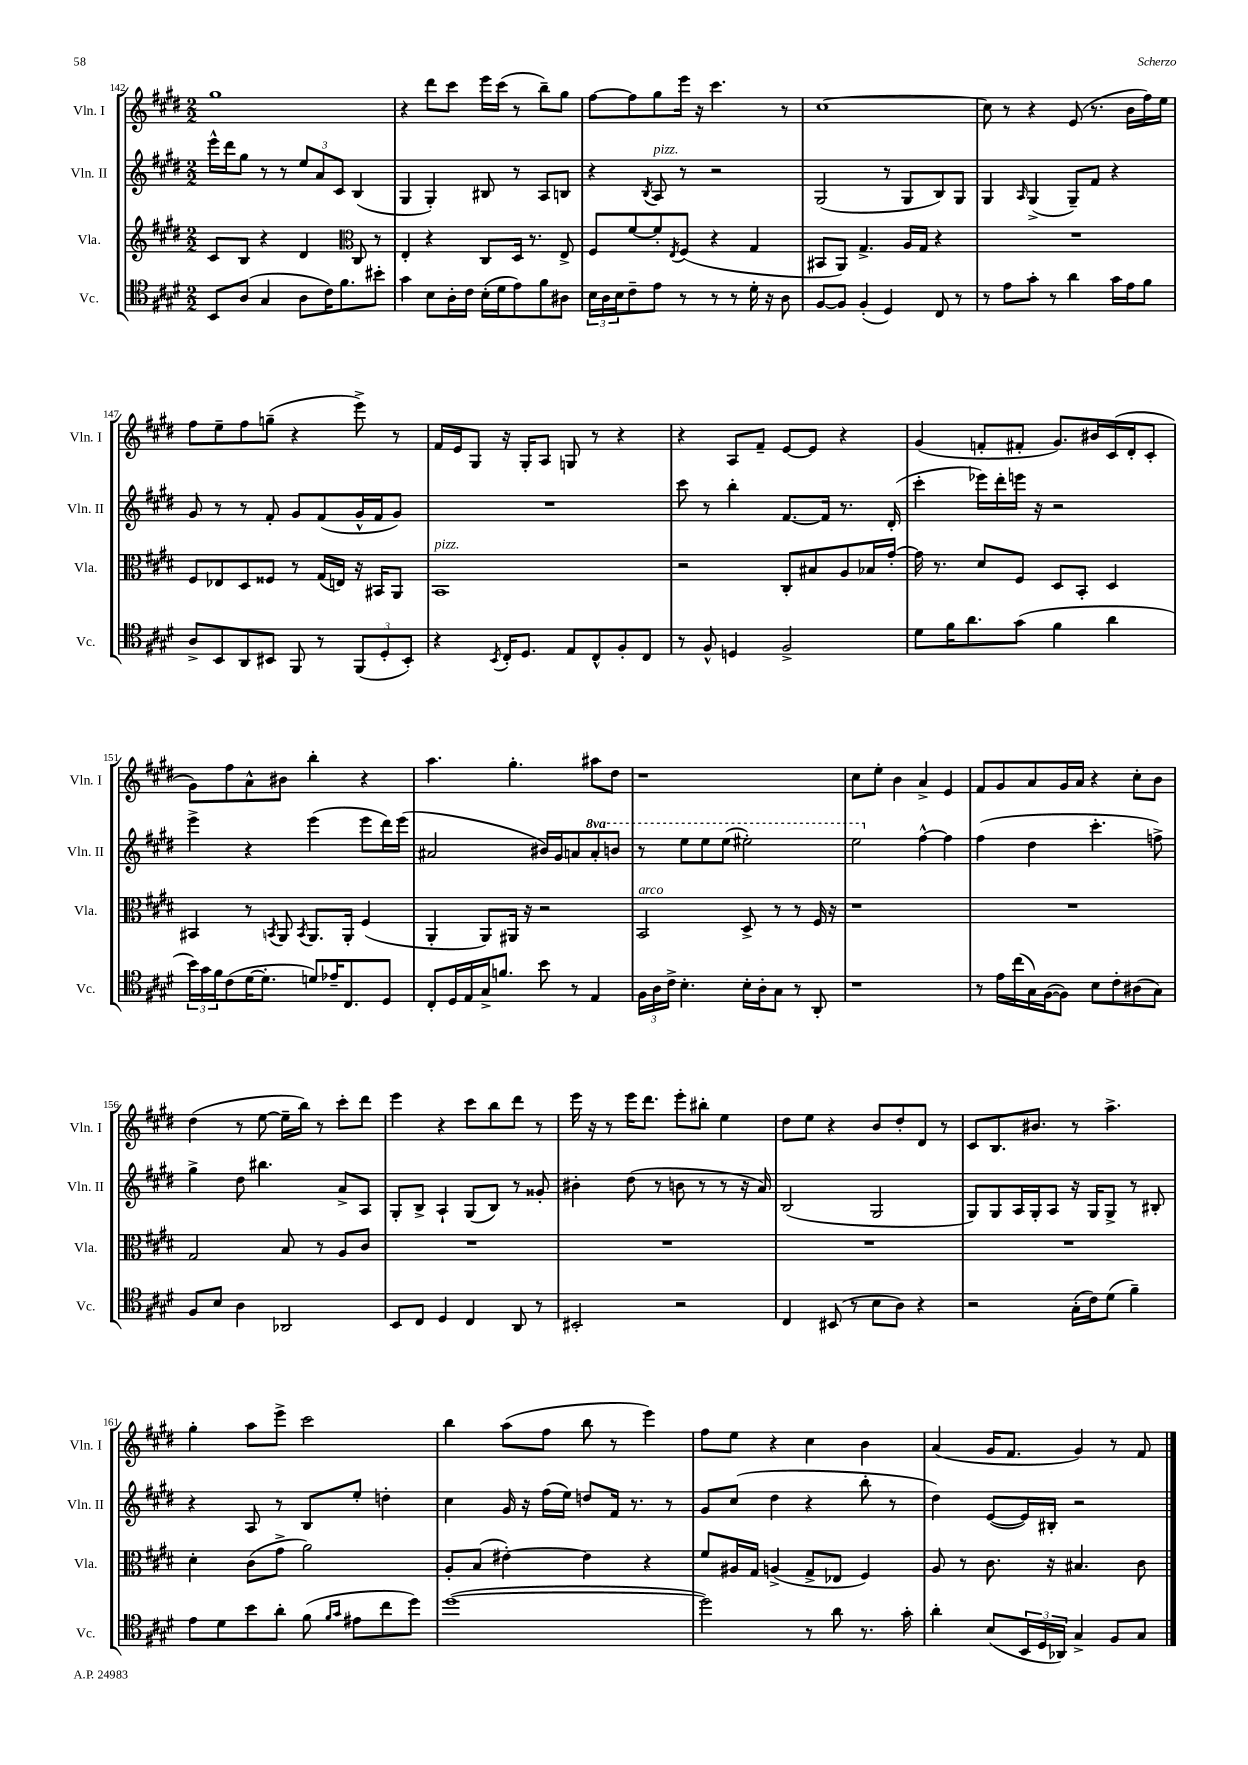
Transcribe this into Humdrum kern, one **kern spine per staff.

**kern	**kern	**kern	**kern
*staff4	*staff3	*staff2	*staff1
*clefC4	*clefG2	*clefG2	*clefG2
*k[f#c#g#d#]	*k[f#c#g#d#]	*k[f#c#g#d#]	*k[f#c#g#d#]
*M2/2	*M2/2	*M2/2	*M2/2
8BB	8c#	16eee^^	1gg#
.	.	16ddd#	.
(8A	8B	8gg#	.
4G#	4r	8r	.
.	.	8r	.
8A	4d#	12ee	.
.	.	12a	.
16c#)	.	.	.
.	.	12c#	.
8.f#	.	.	.
*	*clefC3	*	*
.	8C#	(4B	.
8b#'	8r	.	.
=	=	=	=
4g#	4E'	4G#	4r
8B	4r	4G#')	8ddd#
16A'	.	.	8ccc#
16c#	.	.	.
(16B'	8C#	8B#	16eee
16d#	.	.	(16ccc#
8e)	16D#	8r	8r
.	8.r	.	.
8f#	.	8A	8bb~)
8A#	8E^	8B	8gg#
=	=	=	=
24B	8F#	4r	[8ff#
24A	.	.	.
24B	.	.	.
8c#~	[8f#	.	8ff#]
.	.	8qB	.
8e	8f#']	8A	8gg#
.	8qE	.	.
8r	(8F#	8r	16eee
.	.	.	16r
8r	4r	2r	4.ccc#
8r	.	.	.
16d#'	4G#	.	.
16r	.	.	.
8A	.	.	8r
=	=	=	=
[8F#	8BB#	(2G#	[1cc#
8F#]	8AA)	.	.
(4F#'	4.G#^	.	.
4D#)	.	8r	.
.	16A	8G#	.
.	16G#	.	.
8C#	4r	8B)	.
8r	.	8G#	.
=	=	=	=
8r	1r	4G#	8cc#]
8e	.	.	8r
.	.	16qqA	.
8g#'	.	(4G#^	4r
8r	.	.	.
4a	.	8G#~)	(8e
.	.	8f#	8.r
16g#	.	4r	.
16e	.	.	16b
8f#	.	.	16ff#)
.	.	.	16ee
=	=	=	=
8A^	8F#	8g#	8ff#
8BB	8E-	8r	8ee~
8AA	8D#	8r	8ff#
8BB#	8F##	8f#'	(8gg~
8FF#	8r	8g#	4r
8r	(16G#	(8f#	.
.	16E)	.	.
(12FF#	16r	16g#^^	8eee^)
.	16BB#	16f#	.
12D#'	.	.	.
.	8AA	8g#)	8r
12BB#')	.	.	.
=	=	=	=
4r	1BB	1r	16f#
.	.	.	16e
.	.	.	8G#
8qBB	.	.	.
16C#'	.	.	16r
8.D#	.	.	16G#'
.	.	.	8A
8E	.	.	8G
8C#^^	.	.	8r
8F#'	.	.	4r
8C#	.	.	.
=	=	=	=
8r	2r	8ccc#	4r
8F#^^	.	8r	.
4D	.	4bb'	8A
.	.	.	8f#~
2F#^	8C#'	[8.f#	[8e
.	8B#	.	8e]
.	.	16f#]	.
.	8A	8.r	4r
.	16B-	.	.
.	[16g#'	(16d#'	.
=	=	=	=
8d#	16g#]	4ccc#'	(4g#
.	8.r	.	.
16f#	.	.	.
8.a	.	.	.
.	8d#	16eee-)	8f'
.	.	16ddd#'	.
(8g#	8F#	16eee	8f#'
.	.	16r	.
4f#	8D#	2r	8.g#)
.	8BB'	.	.
.	.	.	16b#
4a	4D#	.	(16c#
.	.	.	16d#'
.	.	.	8c#'
=	=	=	=
24b)	4BB#	4eee^	8g#)
24g#	.	.	.
24f#	.	.	.
(8c#	.	.	8ff#
[16d#	8r	4r	8a^^
8.d#']	.	.	.
.	8qBB	.	.
.	8AA	.	8b#
.	8qBB	.	.
8d)	8.AA	(4eee	4bb'
16e-~	.	.	.
8.C#	16AA'	.	.
.	(4F#	8eee	4r
8D#	.	16ddd#)	.
.	.	(16eee	.
=	=	=	=
8C#'	4AA'	2a#	4.aa
16D#	.	.	.
16E	.	.	.
16G#^	8AA)	.	.
8.f	.	.	.
.	16AA#	.	4.gg#'
.	16r	.	.
8b	2r	16b#)	.
.	.	16g#	.
8r	.	8a	.
4E	.	8aa'	8aa#
.	.	8bb	8dd#
=	=	=	=
24F#	2BB	8r	1r
24A	.	.	.
24c#^	.	.	.
4.B'	.	8eee	.
.	.	8eee	.
.	.	(8eee	.
16B'	8D#^	2eee#')	.
16A'	.	.	.
8G#	8r	.	.
8r	8r	.	.
8AA'	16F#	.	.
.	16r	.	.
=	=	=	=
1r	1r	2eee	8cc#
.	.	.	8ee'
.	.	.	4b
.	.	[4ff#^^	4a^
.	.	4ff#]	4e
=	=	=	=
8r	1r	(4ff#	8f#
16e	.	.	8g#
(16cc#	.	.	.
16G#)	.	4dd#	8a
([16F#	.	.	.
8F#])	.	.	16g#
.	.	.	16a
8B	.	4.ccc#'	4r
8c#'	.	.	.
(8A#	.	.	8cc#'
8G#)	.	8ff^)	8b
=	=	=	=
8F#	2G#	4gg#^	(4dd#
8B	.	.	.
4A	.	8dd#	8r
.	.	4.bb#	[8ee
2AA-	8B	.	16ee~]
.	.	.	16bb)
.	8r	.	8r
.	8A	8a^	8ccc#'
.	8c#	8A	8ddd#
=	=	=	=
8BB	1r	8G#'	4eee
8C#	.	8B^	.
4D#	.	4A`	4r
4C#	.	(8G#	8ccc#
.	.	8B)	8bb
8AA	.	8r	8ddd#
8r	.	8g##'	8r
=	=	=	=
2BB#'	1r	4b#'	16eee
.	.	.	16r
.	.	.	8r
.	.	(8dd#	16eee
.	.	.	8.ddd#
.	.	8r	.
2r	.	8b	8eee'
.	.	8r	8bb#'
.	.	8r	4ee
.	.	16r	.
.	.	16a)	.
=	=	=	=
4C#	1r	(2B	8dd#
.	.	.	8ee
(8BB#	.	.	4r
8r	.	.	.
8B	.	2G#	8b
8A)	.	.	8dd#'
4r	.	.	8d#
.	.	.	8r
=	=	=	=
2r	1r	8G#)	8c#
.	.	8G#	8.B
.	.	16A	.
.	.	16G#'	8.b#
.	.	8A	.
(16G#'	.	16r	8r
16c#)	.	16G#	.
(8d#	.	8G#^	4.aa^
4f#~)	.	8r	.
.	.	8B#'	.
=	=	=	=
8e	4d#'	4r	4gg#'
8d#	.	.	.
8b	(8c#	8A	8aa
8a'	8g#^	8r	8eee^
(8f#	2a)	8B	2ccc#
16qqf#	.	.	.
16qqg#	.	.	.
8e#	.	8ee'	.
8cc#	.	4dd'	.
8dd#)	.	.	.
=	=	=	=
([1dd#	8A'	4cc#	4bb
.	(8B	.	.
.	[4e#')	16g#	(8aa
.	.	16r	.
.	.	(16ff#	8ff#
.	.	16ee)	.
.	4e#]	8dd	8bb
.	.	16f#	8r
.	.	8.r	.
.	4r	.	4eee)
.	.	8r	.
=	=	=	=
2dd#])	8f#	8g#	8ff#
.	16A#	(8cc#	8ee
.	16G#	.	.
.	(4A^	4dd#	4r
8r	8G#^	4r	4cc#
8a	8E-	.	.
8.r	4F#)	8bb'	4b
.	.	8r	.
16g#'	.	.	.
=	=	=	=
4a'	8A	4dd#)	(4a
.	8r	.	.
(8B	8.c#	([8e	16g#
.	.	.	8.f#
24BB	.	16e])	.
24D#	.	.	.
.	16r	16B#'	.
24AA-)	.	.	.
4G#^	4.B#	2r	4g#)
8F#	.	.	8r
8G#	8c#	.	8f#
==	==	==	==
*-	*-	*-	*-
